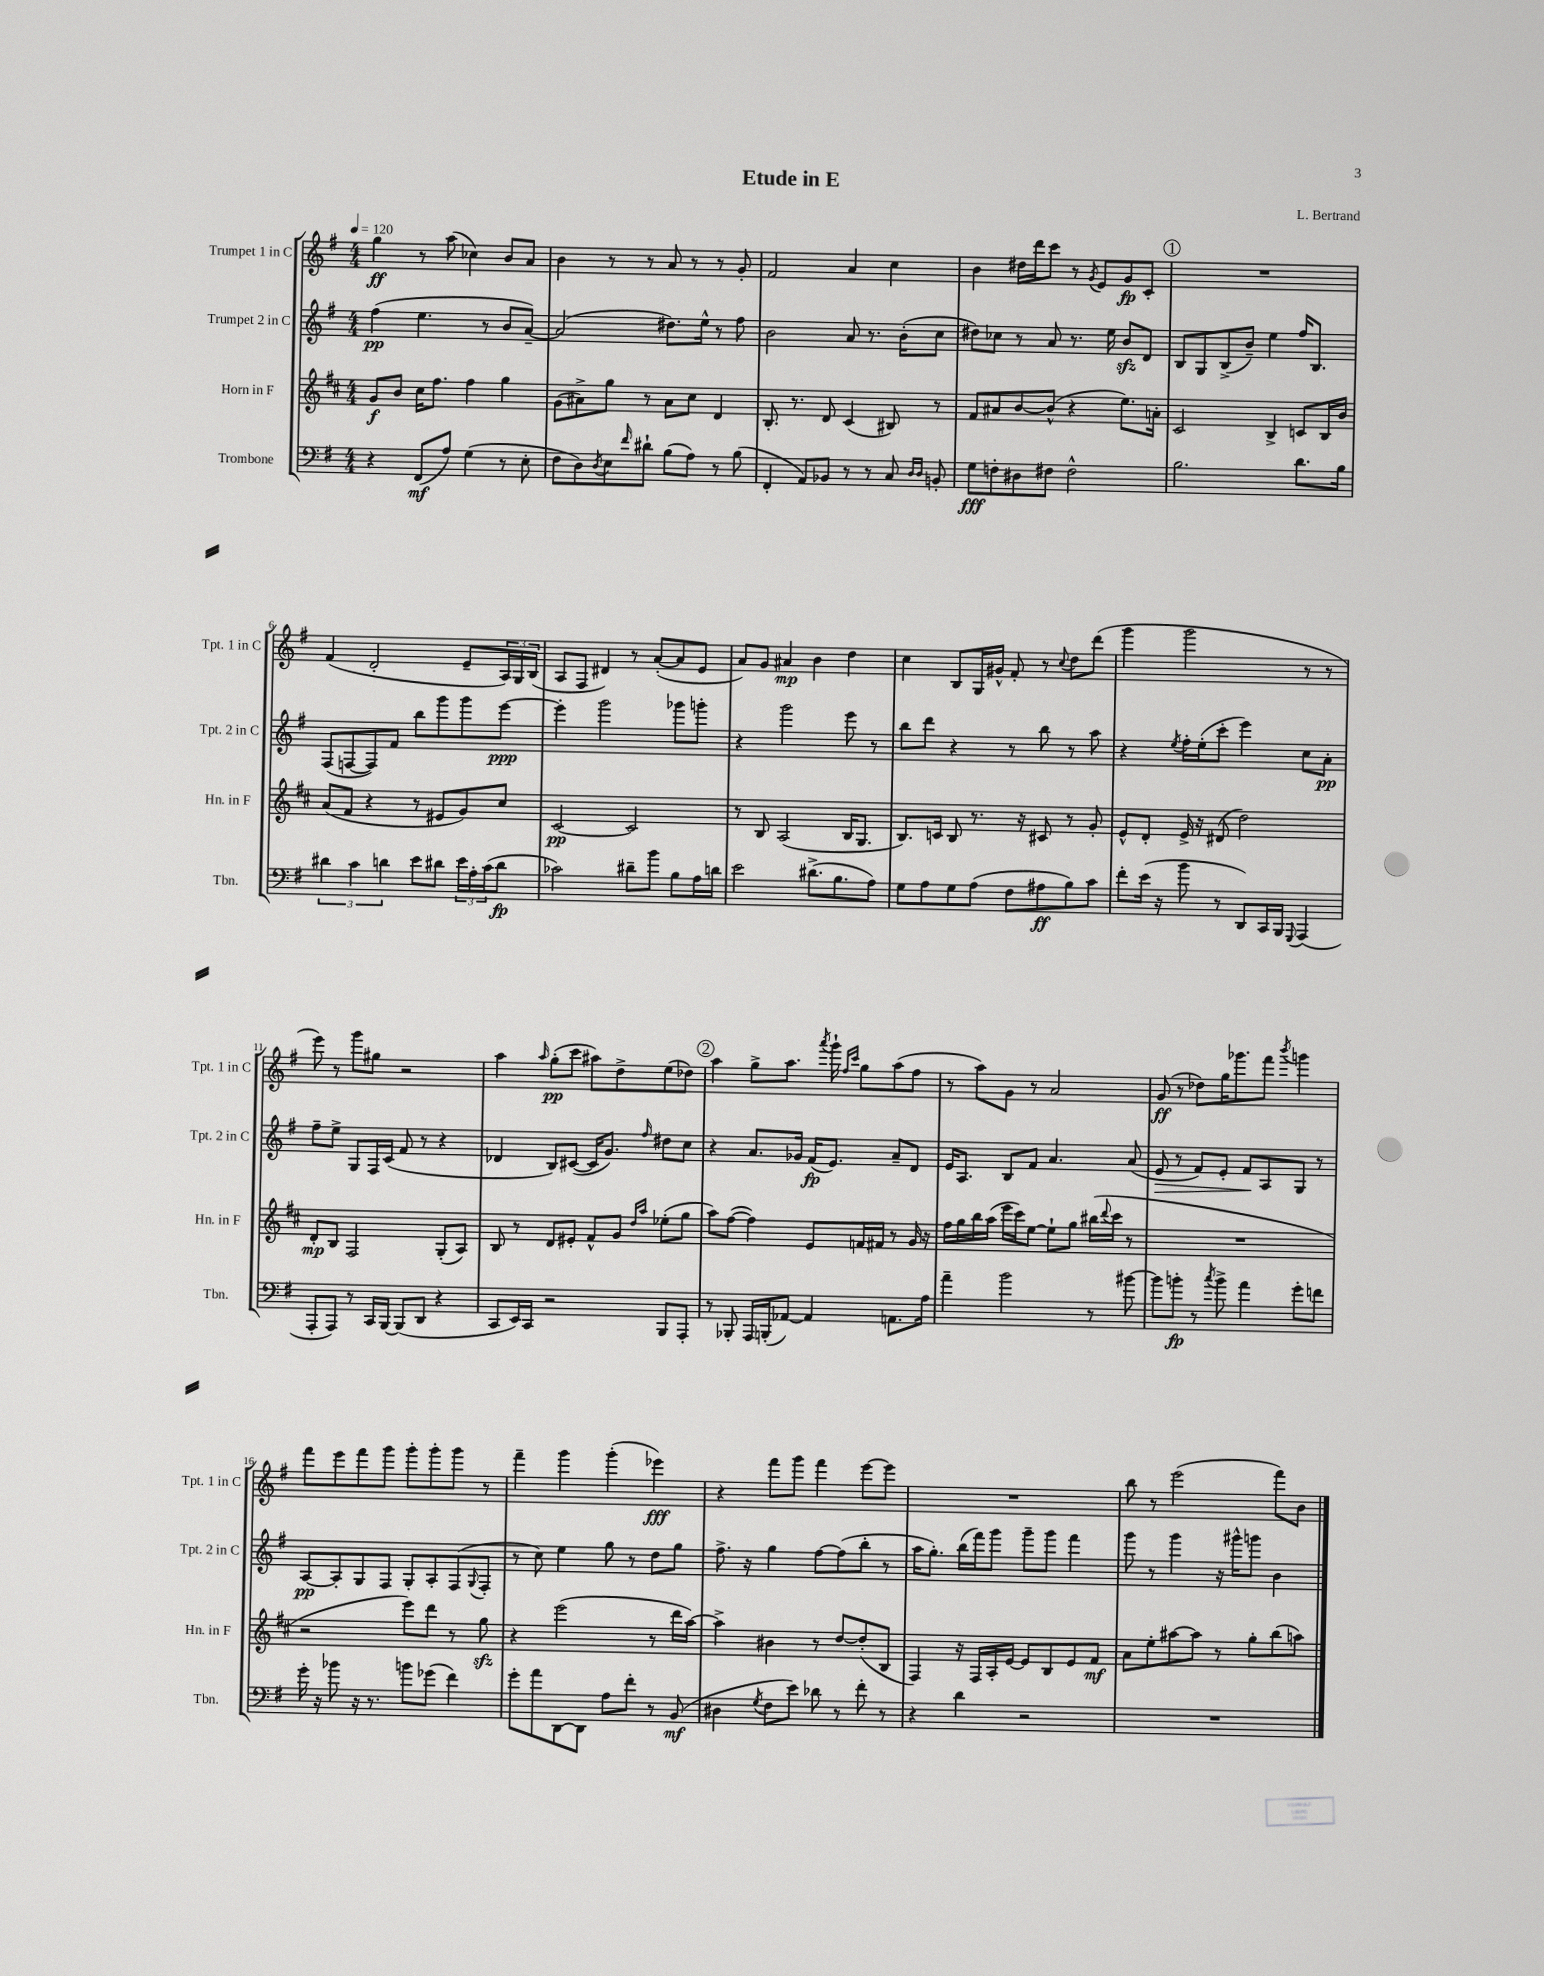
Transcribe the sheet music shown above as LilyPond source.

\header { title = "Etude in E" composer = "L. Bertrand" }
<<
\new StaffGroup <<
\new Staff = "s0" \with { instrumentName = "Trumpet 1 in C" shortInstrumentName = "Tpt. 1 in C" } {
    \clef treble \key g \major \numericTimeSignature \time 4/4 \tempo 4 = 120
    g''4\ff r8 a''8( ces''4) b'8 a'8 |
    b'4 r8 r8 a'8 r8 r8 g'8-. |
    fis'2 a'4 c''4 |
    b'4 dis''16 d'''16 c'''8 r8 \acciaccatura { g'8 } e'8 g'8\fp c'8-. |
    \mark \markup { \circle "1" } R1 |
    fis'4( d'2-. e'8-- \tuplet 3/2 { a16) g16 b16( } |
    a8 fis8 dis'4) r8 a'8~-.( a'8 e'8 |
    a'8) g'8 ais'4\mp b'4 d''4 |
    c''4 b8 g16 gis'16-^ fis'8-. r8 \appoggiatura { c''8 } d''8 d'''8( |
    g'''4 g'''2 r8 r8 |
    e'''8) r8 g'''8 gis''8 r2 |
    a''4 \grace { a''16 } g''8-.\pp( c'''8 ais''8) d''8-> e''8( des''8) |
    \mark \markup { \circle "2" } a''4 g''8-> a''8. \acciaccatura { a'''8 } g'''16-! \grace { fis''16 c'''16 } g''8 a''8( fis''8 |
    r8 a''8) g'8 r8 a'2 |
    g'8\ff( r8 des''8) g''16 ges'''8. fis'''8 \acciaccatura { b'''8 } g'''4 |
    fis'''8 e'''8 fis'''8 g'''8 g'''8-. g'''8-. g'''8 r8 |
    fis'''4-- g'''4 g'''4-.( ees'''4\fff) |
    r4 fis'''8 g'''8 fis'''4 e'''8~ e'''8 |
    R1 |
    b''8 r8 e'''2( fis'''8) b'8 \bar "|." |
}
\new Staff = "s1" \with { instrumentName = "Trumpet 2 in C" shortInstrumentName = "Tpt. 2 in C" } {
    \clef treble \key g \major \numericTimeSignature \time 4/4
    fis''4\pp( e''4. r8 b'8 a'8~--) |
    a'2( dis''8.) e''16-^ r8 fis''8 |
    b'2 a'8 r8. b'16-.( c''8 |
    dis''8) ces''8 r8 a'8 r8. e''16 b'8\sfz d'8 |
    \mark \markup { \circle "1" } b8 g8 b8->( b'8--) e''4 fis''16 b8. |
    fis8( f8~ f8) fis'8 b''8 g'''8 g'''8 e'''8~\ppp |
    e'''4-. g'''2 ges'''8 g'''8-. |
    r4 g'''2 e'''8 r8 |
    b''8 d'''8 r4 r8 b''8 r8 a''8 |
    r4 \acciaccatura { e''8 } fis''16-. e''16-.( c'''8-. e'''4) c''8 a'8-.\pp |
    fis''8-- e''8-> g8 fis16 c'16( fis'8 r8 r4 |
    des'4 b8) cis'8~( cis'16 g'8.) \grace { fis''16 } dis''8 c''8 |
    \mark \markup { \circle "2" } r4 a'8. ges'16 fis'16\fp( e'8.) a'8-- d'8 |
    e'16 a8. b8 fis'8 a'4. a'8( |
    e'8\> r8 fis'8) e'8-. fis'8\! a8 g8 r8 |
    a8~\pp a8-. g8 fis8 g8-. a8-. fis8( \appoggiatura { g8 } fis8-. |
    r8 c''8) e''4 g''8 r8 d''8 g''8 |
    fis''8.-> r16 g''4 fis''8~ fis''8( b''8-. r8 |
    a''16 g''8.-.) b''16( fis'''16) g'''8 g'''8-- g'''8 fis'''4 |
    g'''8 r8 g'''4 r16 gis'''16-^ g'''8 b'4 \bar "|." |
}
\new Staff = "s2" \with { instrumentName = "Horn in F" shortInstrumentName = "Hn. in F" } {
    \clef treble \key d \major \numericTimeSignature \time 4/4
    g'8\f b'8 cis''16 fis''8. fis''4 g''4 |
    g'8( ais'8->) g''8 r8 ais'8 cis''8 d'4 |
    b8.-. r8. d'8 cis'4( bis8) r8 |
    fis'8 ais'8 b'8~ b'8-^( r4 e''8.) a'16-. |
    \mark \markup { \circle "1" } cis'2 b4-> c'8 b16 b'16 |
    a'8( fis'8 r4 r8 eis'8 g'8) cis''8 |
    cis'2~\pp cis'2 |
    r8 b8 a2( b16 g8. |
    b8.) c'16 b8 r8. r16 cis'8 r8 g'8-. |
    e'8-^ d'8-. e'16-> r16 dis'8( d''2) |
    d'8-.\mp b8 fis2 g8-.( a8) |
    b8 r8 d'8 eis'8-. fis'8-^ g'8 \grace { d''16 a''16 } ees''8-.( g''8 |
    \mark \markup { \circle "2" } a''8) fis''8~( fis''4) e'8 f'16 fis'16 r8 g'16 r16 |
    fis''16 g''16 b''16 a''16( e'''16 cis'''16) e''8~ e''8-! g''8 bis''16( \appoggiatura { d'''8 } cis'''16 r8 |
    R1 |
    r2 e'''8) d'''8 r8 g''8\sfz |
    r4 e'''2( r8 d'''16 a''16~) |
    a''4-> bis'4 r8 d''8~ d''8-.( b8 |
    fis4) r16 fis16 a16-. e'16~ e'8 b8 e'8 fis'8\mf |
    a'8 e''8-. ais''8~ ais''8 r8 g''8-. b''8( a''8) \bar "|." |
}
\new Staff = "s3" \with { instrumentName = "Trombone" shortInstrumentName = "Tbn." } {
    \clef bass \key g \major \numericTimeSignature \time 4/4
    r4 fis,8\mf( a8) g4( r8 e8-. |
    fis8 d8) \acciaccatura { d8 } e8 \grace { fis'16 } dis'8-! b8( a8) r8 b8( |
    fis,4-. a,8) bes,8 r8 r8 c8 \grace { d16 d16 } b,8-. |
    g8\fff f8-. dis8 fis8 fis2-^ |
    \mark \markup { \circle "1" } b2. d'8. b16 |
    \tuplet 3/2 { dis'4 c'4 d'4 } e'8 dis'8 \tuplet 3/2 { e'16 a16-. c'16( } dis'8\fp |
    ces'2) dis'8-- b'8 b8 a16 d'16 |
    e'2 dis'8.->( b8. a8) |
    g8 a8 g8 a8( fis8 ais8\ff b8) c'8 |
    fis'8-. e'16( r16 b'8 r8 d,8) c,16 b,,16 \appoggiatura { g,,8 } a,,4( |
    a,,8-. a,,8) r8 c,16 b,,16~ b,,8( d,8 r4 |
    c,8 e,16) c,16 r2 b,,8 a,,8-. |
    \mark \markup { \circle "2" } r8 bes,,8-. a,,16 b,,16-.( aes,8~) aes,4 a,8. a16 |
    a'4-- b'2 r8 bis'8~ |
    bis'8 b'8-.\fp r8 \acciaccatura { c''8 } b'8-> a'4 g'8-. f'8 |
    g'16-. r16 bes'8 r16 r8. b'8 ges'8( fis'4) |
    g'8-. a'8 d,8~ d,8 a8 fis'8-. r8 b,8\mf( |
    dis4 \acciaccatura { g8 } fis8 e'8) des'8 r8 fis'8-. r8 |
    r4 d'4 r2 |
    R1 \bar "|." |
}
>>
>>
